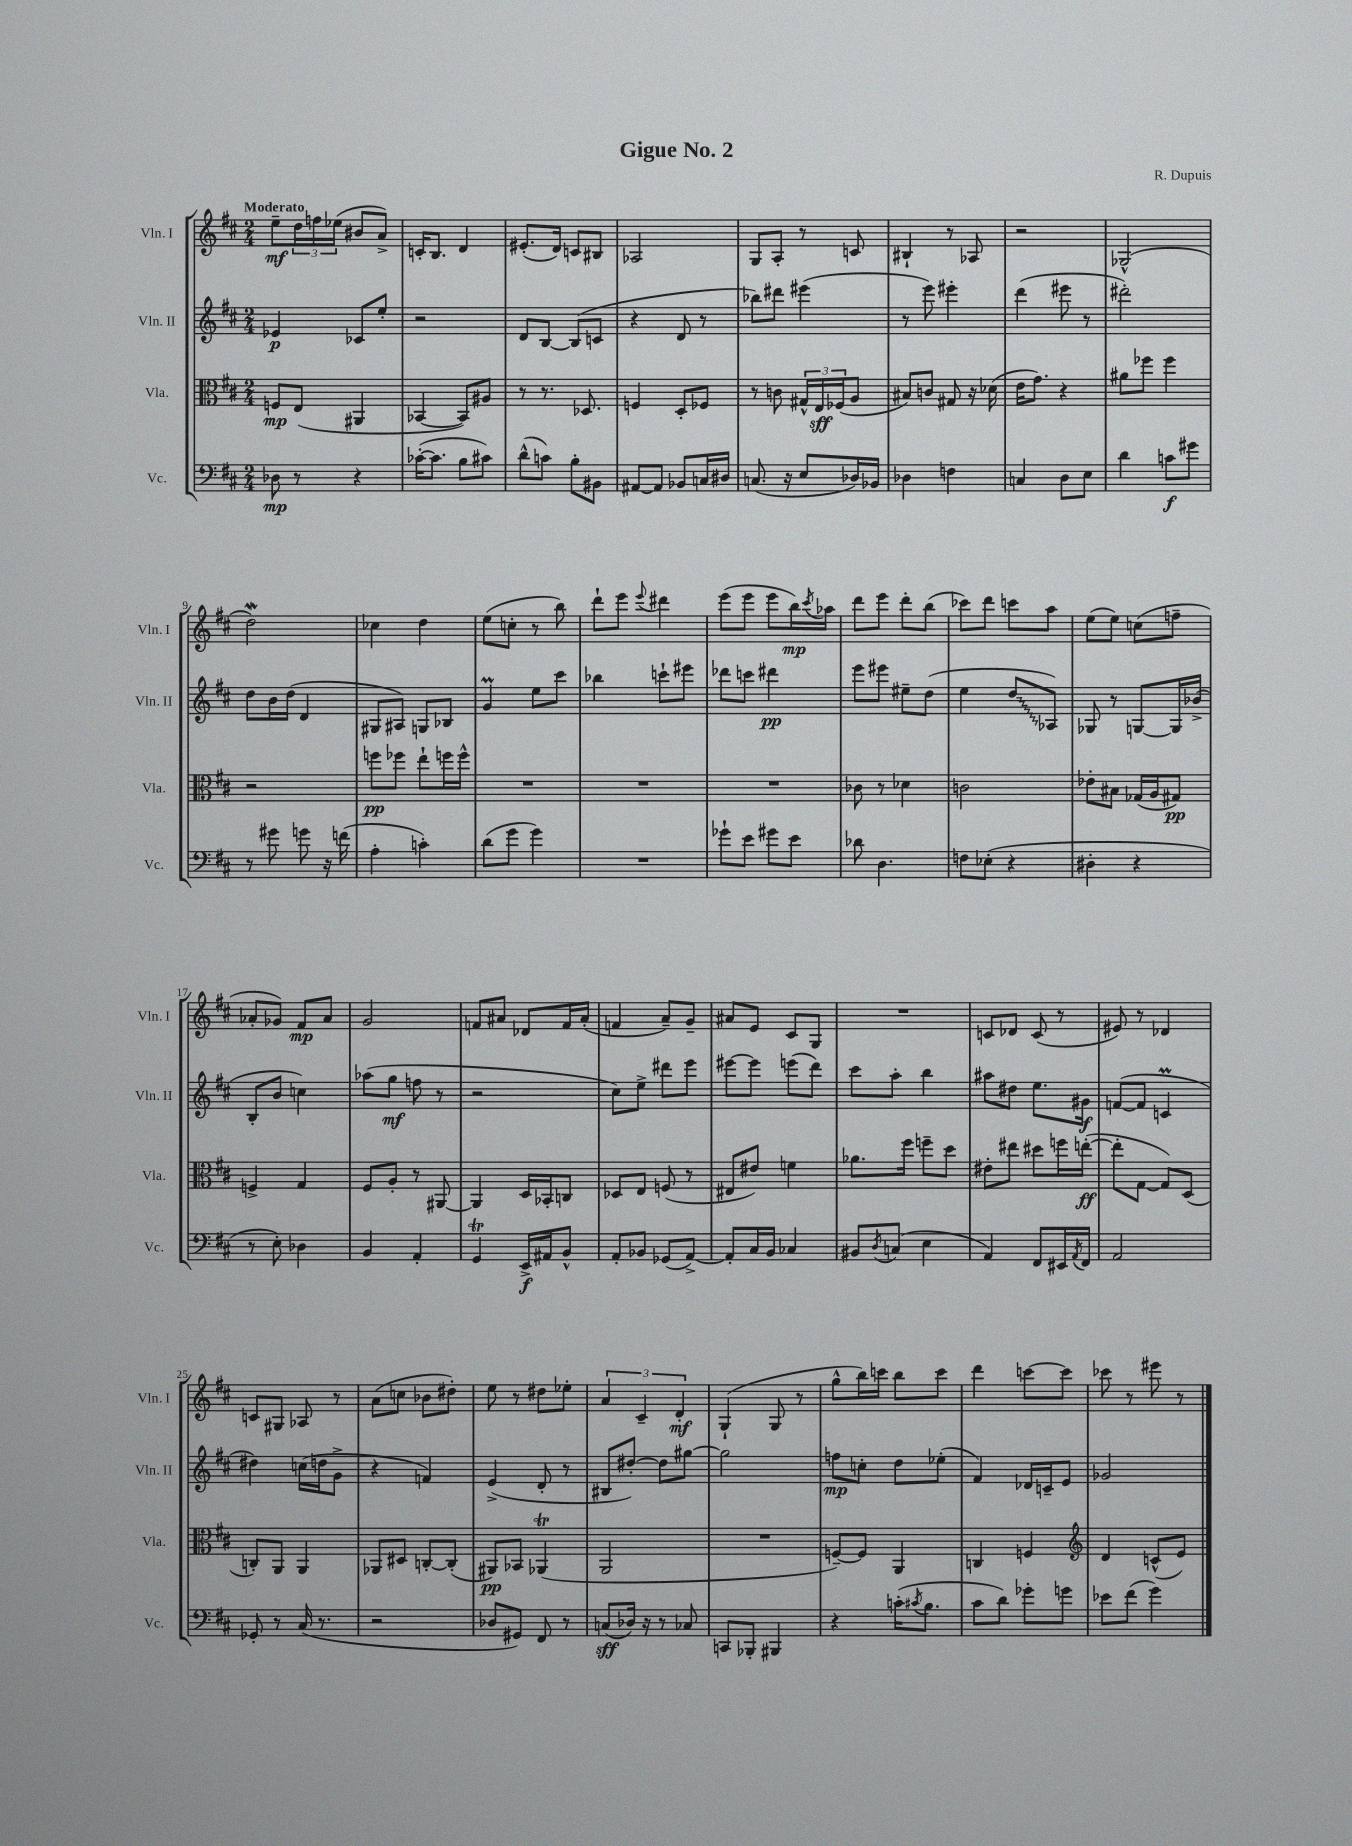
\header { title = "Gigue No. 2" composer = "R. Dupuis" }
<<
\new StaffGroup <<
\new Staff = "s0" \with { instrumentName = "Vln. I" shortInstrumentName = "Vln. I" } {
    \clef treble \key d \major \numericTimeSignature \time 2/4 \tempo "Moderato"
    e''8--\mf \tuplet 3/2 { d''16 f''16 ees''16( } bis'8 a'8->) |
    c'16-. b8. d'4 |
    eis'8.-.( d'16) c'8 bis8 |
    aes2 |
    g8 a8-. r8 c'8 |
    bis4-! r8 aes8 |
    r2 |
    ges2-^( |
    d''2\mordent) |
    ces''4 d''4 |
    e''8( c''8-. r8 b''8) |
    d'''8-! e'''8 \appoggiatura { e'''8 } dis'''4 |
    e'''8( e'''8 e'''8 b''16\mp) \acciaccatura { cis'''8 } aes''16 |
    d'''8 e'''8 d'''8-. b''8( |
    ces'''8) d'''8 c'''8 a''8 |
    e''8( e''8) c''8( f''8-- |
    aes'8-. ges'8) fis'8\mp aes'8 |
    g'2 |
    f'8 ais'8 des'8 f'16 ais'16-.( |
    f'4 a'8--) g'8-- |
    ais'8 e'8 cis'8 g8 |
    R2 |
    c'8 des'8 c'8( r8 |
    eis'8) r8 des'4 |
    c'8 gis8 aes8 r8 |
    a'8( c''8 bes'8 dis''8-.) |
    e''8 r8 dis''8 ees''8-. |
    \tuplet 3/2 { a'4 cis'4-- d'4-.\mf } |
    g4-!( g8 r8 |
    g''8-^ b''16) c'''16 b''8 c'''8 |
    d'''4 c'''8~ c'''8 |
    ces'''8 r8 eis'''8 r8 \bar "|." |
}
\new Staff = "s1" \with { instrumentName = "Vln. II" shortInstrumentName = "Vln. II" } {
    \clef treble \key d \major \numericTimeSignature \time 2/4
    ees'4\p ces'8 e''8-. |
    r2 |
    d'8 b8~ b8( c'8 |
    r4 d'8 r8 |
    bes''8) dis'''8 eis'''4( |
    r8 e'''8) eis'''4-. |
    d'''4( eis'''8 r8 |
    dis'''2-.) |
    d''8 b'16 d''16( d'4 |
    gis8 ais8) g8 bes8 |
    g'4\prall e''8 cis'''8 |
    bes''4 c'''8-! eis'''8 |
    des'''8 c'''8 dis'''4\pp |
    e'''8 eis'''8 eis''8-- d''8( |
    e''4 \once \override Glissando.style = #'zigzag d''8\glissando aes8) |
    ges8 r8 g8~ g16 bes'16->( |
    b8-. b'8 c''4) |
    aes''8( g''8\mf f''8 r8 |
    r2 |
    cis''8) e''8-> dis'''8 e'''8 |
    eis'''8~ eis'''8 e'''8( d'''8) |
    cis'''8 a''8-. b''4 |
    ais''8 dis''8 e''8. gis'16\f |
    f'8~( f'8 c'4\prall |
    dis''4) c''16( d''16 g'8-> |
    r4 f'4) |
    e'4->( d'8-. r8 |
    bis8 dis''8~-.) dis''8 gis''8~ |
    gis''2 |
    f''8\mp c''8-. d''8 ees''8-.( |
    fis'4) des'16 c'16-- e'8 |
    ges'2 \bar "|." |
}
\new Staff = "s2" \with { instrumentName = "Vla." shortInstrumentName = "Vla." } {
    \clef alto \key d \major \numericTimeSignature \time 2/4
    f8\mp e8( ais,4 |
    bes,4~ bes,8) ais8 |
    r8 r8. des8. |
    f4 d8-. fes8 |
    r8 c'8 \tuplet 3/2 { gis16-^ e16\sff fes16( } a8 |
    bis8) c'8 gis8 r16 des'16( |
    e'16 g'8.) r4 |
    ais'8 fes''8 fes''4 |
    r2 |
    f''8\pp fes''8 e''8-! f''16 f''16-^ |
    R2 |
    R2 |
    R2 |
    ces'8 r8 des'4 |
    c'2 |
    ees'8-. bis8 ges16( a16 gis8\pp) |
    f4-> g4 |
    fis8 a8-. r8 ais,8~ |
    ais,4 d16 bes,16-. c8 |
    des8 e8 f8( r8 |
    eis8 eis'8) f'4 |
    aes'8. fis''16 f''8-- d''8 |
    eis'8-. eis''8 dis''8 f''16 e''16~-.\ff( |
    e''8-. g8~ g8) d8( |
    c8-.) a,8 a,4 |
    aes,8 dis8 c8~-. c8-.( |
    ais,8\pp) bes,8 aes,4\trill( |
    a,2 |
    R2 |
    f8~--) f8 a,4 |
    c4 f4 |
    \clef treble d'4 c'8-^( e'8) \bar "|." |
}
\new Staff = "s3" \with { instrumentName = "Vc." shortInstrumentName = "Vc." } {
    \clef bass \key d \major \numericTimeSignature \time 2/4
    des8\mp r8 r4 |
    ces'16~-.( ces'8. b8 cis'8) |
    d'8-^( c'8) b8-. bis,8 |
    ais,8~ ais,8 bes,8 c16 dis16 |
    c8.( r16 e8 des16) bes,16 |
    des4 f4 |
    c4 d8 e8 |
    d'4 c'8\f gis'8 |
    r8 gis'8 g'8 r16 f'16( |
    a4-. c'4-.) |
    d'8( g'8 g'4) |
    R2 |
    ges'8-! e'8 gis'8 e'8 |
    des'8 d4. |
    f8 ees8-.( r4 |
    dis4-. r4 |
    r8 e8-.) des4 |
    b,4 a,4-. |
    g,4\trill e,16->\f ais,16 b,8-^ |
    a,8-. bes,8 ges,8( a,8~->) |
    a,8-. cis16 b,16 ces4 |
    bis,8 \acciaccatura { d8 } c8( e4 |
    a,4) fis,8 eis,16 \acciaccatura { a,8 } fis,16 |
    a,2 |
    ges,8-. r8 cis16( r8. |
    r2 |
    des8 gis,8) fis,8 r8 |
    c8\sff( des16) r16 r8 ces8 |
    c,8 bes,,8-. bis,,4 |
    r4 c'16-.( \acciaccatura { cis'8 } b8. |
    cis'8 d'8) ges'8-. g'8 |
    ees'8 fis'8( g'4) \bar "|." |
}
>>
>>
